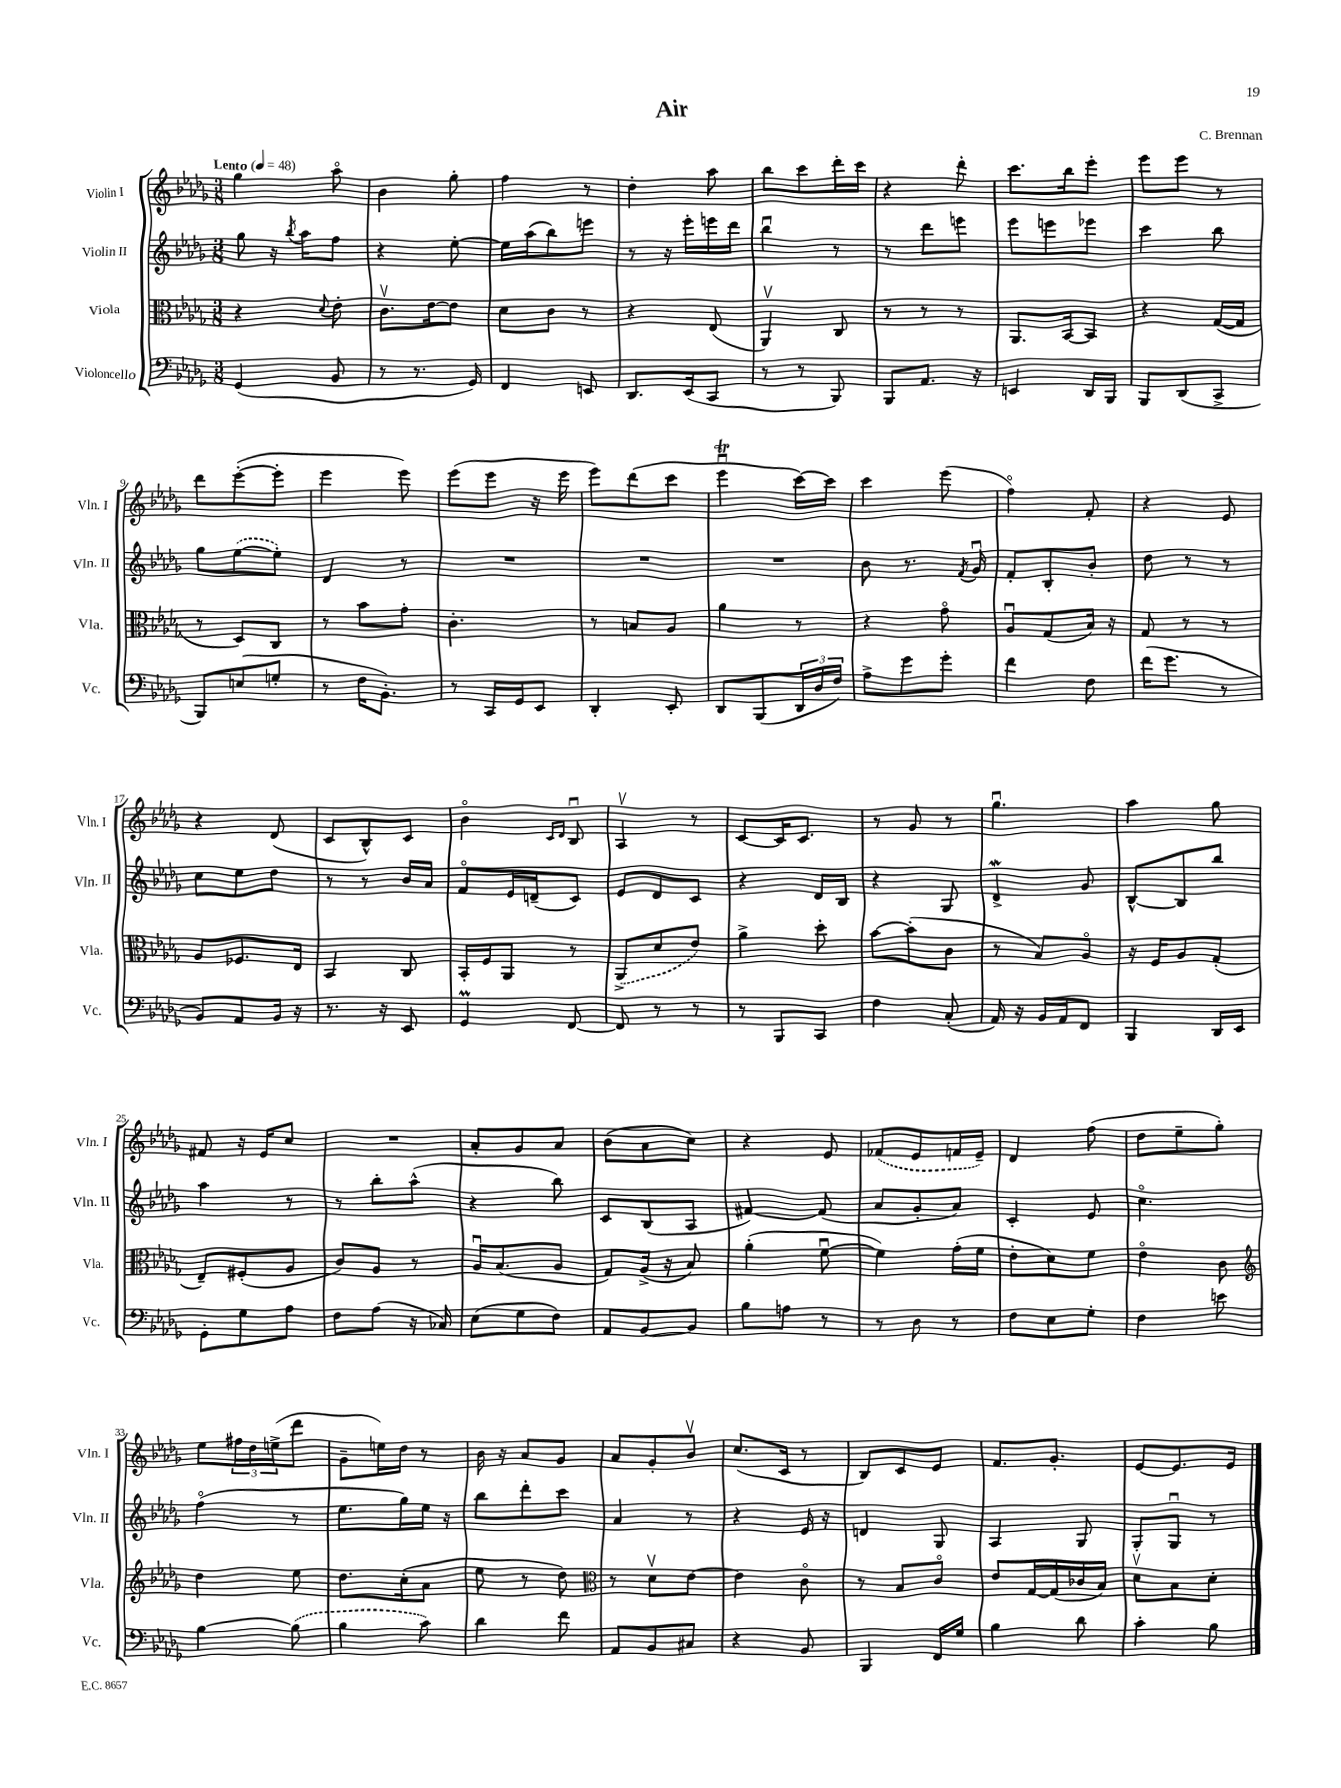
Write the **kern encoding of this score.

**kern	**kern	**kern	**kern
*staff4	*staff3	*staff2	*staff1
*clefF4	*clefC3	*clefG2	*clefG2
*k[b-e-a-d-g-]	*k[b-e-a-d-g-]	*k[b-e-a-d-g-]	*k[b-e-a-d-g-]
*M3/8	*M3/8	*M3/8	*M3/8
*MM48	*MM48	*MM48	*MM48
(4GG-/	4r	8gg-\	4gg-\
.	.	16r	.
.	.	8qbb-/	.
.	.	16aa-\LK	.
.	8qqd-/	.	.
8BB-/	8e-'\	8ff\J	8aa-o\
=	=	=	=
8r	8.cv\L	4r	4b-\
8.r	.	.	.
.	[16e-\k	.	.
.	8e-\]J	[8ee-'\	8gg-'\
16GG-/)	.	.	.
=	=	=	=
4FF/	8d-\L	16ee-\]LL	4ff\
.	.	(16aa-\J	.
.	8c\J	8bb-\)	.
8EE/	8r	8eee\J	8r
=	=	=	=
8.DD-/L	4r	8r	4dd-'\
.	.	16r	.
(16EE-/k	.	16eee-'\LL	.
8CC/J	(8E-/	16eee\	8aa-\
.	.	16ddd-\JJ	.
=	=	=	=
8r	4AA-v/)	4bb-u\	8bb-\L
8r	.	.	8ccc\
8BBB-/)	8C/	8r	16ddd-'\L
.	.	.	16ccc\JJ
=	=	=	=
8BBB-/L	8r	8r	4r
8.AA-/J	8r	8ddd-\L	.
.	8r	8eee\J	8ddd-'\
16r	.	.	.
=	=	=	=
4EE/	8.AA-/L	8eee-\L	8.ccc\L
.	.	8eee\	.
.	[16BB-/k	.	16bb-\k
16DD-/LL	8BB-/]J	8eee-\J	8eee-'\J
16BBB-/JJ	.	.	.
=	=	=	=
8BBB-/L	4r	4ccc\	8eee-\L
(8DD-/	.	.	8eee-\J
8CC^/J	([16G-/LL	8bb-\	8r
.	16G-/]JJ	.	.
=	=	=	=
8BBB-/L)	8r	8gg-\L	8ddd-\L
(8E/	8D-/L)	([8ee-\	([8eee-'\
8G'/J	8C/J	8ee-'\]J)	8eee-'\]J
=	=	=	=
8r	8r	4d-/	4eee-\
16F\LK	8b-\L	.	.
8.BB-'\J)	.	.	.
.	8g-'\J	8r	8eee-\)
=	=	=	=
8r	4.c'\	4.r	(8eee-\L
16CC/LL	.	.	8eee-\J
16GG-/J	.	.	.
8EE-/J	.	.	16r
.	.	.	16eee-\
=	=	=	=
4DD-'/	8r	4.r	8eee-\L)
.	8B/L	.	(8ddd-\
8EE-'/	8A-/J	.	8ccc\J
=	=	=	=
8DD-/L	4a-\	4.r	4eee-u\
(8BBB-/	.	.	.
24DD-/L	8r	.	[16ccc\LL)
24D-/	.	.	.
.	.	.	16ccc\]JJ
24F/JJ)	.	.	.
=	=	=	=
8A-^\L	4r	8b-\	4ccc\
8g-\	.	8.r	.
8g-'\J	8g-o\	.	(8eee-\
.	.	8qf/	.
.	.	16g-u/	.
=	=	=	=
4f\	8A-u/L	8f'/L	4ffo\)
.	(8G-/	8B-'/	.
8F\	16B-/Jk)	8b-'/J	8f'/
.	16r	.	.
=	=	=	=
(16f\LK	8G-/	8dd-\	4r
8.g-\J	.	.	.
.	8r	8r	.
8r	8r	8r	8e-/
=	=	=	=
8BB-/L)	8A-/L	8cc\L	4r
8AA-/	8.F-/	8ee-\	.
16BB-/Jk	.	8dd-\J	(8d-/
16r	16E-/Jk	.	.
=	=	=	=
8.r	4BB-/	8r	8c/L
.	.	8r	8B-^^/)
16r	.	.	.
8EE-/	8C/	16b-/LL	8c/J
.	.	16a-/JJ	.
=	=	=	=
4GG-/	16BB-'/LL	8fo/L	4b-o\
.	16F/J	.	.
.	8AA-/J	16e-/L	.
.	.	(16d~/J	.
.	.	.	16qqc/LL
.	.	.	16qqd-/JJ
[8FF/	8r	8c/J)	8B-u/
=	=	=	=
8FF/]	(8AA-^/L	8e-/L	4A-v/
8r	8d-/	8d-/	.
8r	8e-/J)	8c/J	8r
=	=	=	=
8r	4a-^\	4r	[8c/L
8BBB-/L	.	.	16c/]K
.	.	.	8.c/J
8CC/J	8dd-'\	16d-/LL	.
.	.	16B-/JJ	.
=	=	=	=
4F\	[8b-\L	4r	8r
.	(8b-'\]	.	8g-/
(8C'/	8c\J	8G-/	8r
=	=	=	=
16AA-/)	8r	4d-^/	4.gg-u\
16r	.	.	.
16BB-/LL	8B-/L)	.	.
16AA-/J	.	.	.
8FF/J	8A-o/J	8g-/	.
=	=	=	=
4BBB-/	16r	[8B-^^/L	4aa-\
.	16F/LK	.	.
.	8A-/	8B-/]	.
16DD-/LL	(8G-'/J	8bb-/J	8gg-\
16EE-/JJ	.	.	.
=	=	=	=
8GG-'\L	8E-~/L)	4aa-\	8f#/
8G-\	(8F#'/	.	16r
.	.	.	16e-/LK
8A-\J	8A-/J	8r	8cc/J
=	=	=	=
8F\L	8c/L)	8r	4.r
(8A-\J	8A-/J	8bb-'\L	.
16r	8r	(8aa-^^\J	.
16C-/)	.	.	.
=	=	=	=
(8E-\L	16A-u/LK	4r	8a-'/L
.	(8.B-/	.	.
8G-\	.	.	8g-/
8F\J)	8A-/J	8bb-\)	8a-/J
=	=	=	=
8AA-/L	8G-/L)	8c/L	(8b-\L
[8BB-/	(16A-^/Jk	(8B-/	8a-\
.	16r	.	.
8BB-/]J	8B-/)	8A-/J	8cc\J)
=	=	=	=
8B-\L	(4a-'\	[4f#/)	4r
8A\J	.	.	.
8r	[8fu\	(8f#/]	8e-/
=	=	=	=
8r	4f\])	8a-/L	(8f-/L
8D-\	.	8g-'/	8e-/
8r	(16g-'\LL	8a-/J)	16f/L
.	16f\JJ	.	16e-~/JJ)
=	=	=	=
8F\L	8e-'\L	4c'/	4d-/
8E-\	8d-\)	.	.
8G-'\J	8f\J	8e-/	(8ff\
=	=	=	=
4F\	4e-o\	4.cco\	8dd-\L
.	.	.	8ee-~\
8e\	8c\	.	8gg-'\J)
=	=	=	=
*	*clefG2	*	*
[4B-\	4dd-\	(4ffo\	8ee-\L
.	.	.	24ff#\L
.	.	.	24dd-\
.	.	.	(24ee^\J
(8B-\]	8ee-\	8r	8ddd-\J
=	=	=	=
4B-\	8.dd-\L	8.ee-\L	8g-~\L
.	.	.	16ee\L)
.	(16cc'\k	16gg-\L)	16dd-\JJ
8c\)	8a-\J	16ee-\JJ	8r
.	.	16r	.
=	=	=	=
4d-\	8ee-\	8bb-\L	16b-\
.	.	.	16r
.	8r	8ddd-'\	8a-/L
8f\	8dd-\)	8ccc\J	8g-/J
=	=	=	=
*	*clefC3	*	*
8AA-/L	8r	4a-/	8a-/L
8BB-/	8d-v\L	.	8g-'/
8C#/J	[8e-\J	8r	8b-v/J
=	=	=	=
4r	4e-\]	4r	(8.cc/L
.	.	.	16c/Jk
8BB-/	8co\	16e-/	8r
.	.	16r	.
=	=	=	=
4BBB-/	8r	4d/	8B-/L)
.	8B-/L	.	8c/
16FF/LL	8co/J	8G-/	8e-/J
16G-/JJ	.	.	.
=	=	=	=
4B-\	8e-/L	4A-/	8.f/L
.	[16G-/L	.	.
.	(16G-/]	.	8.g-'/J
8d-\	16c-/	8G-/	.
.	16B-/JJ)	.	.
=	=	=	=
4c'\	8d-v\L	8G-'/L	[8e-/L
.	8B-\	8G-u/J	8.e-/]
8B-\	8d-'\J	8r	.
.	.	.	16e-/Jk
==	==	==	==
*-	*-	*-	*-
